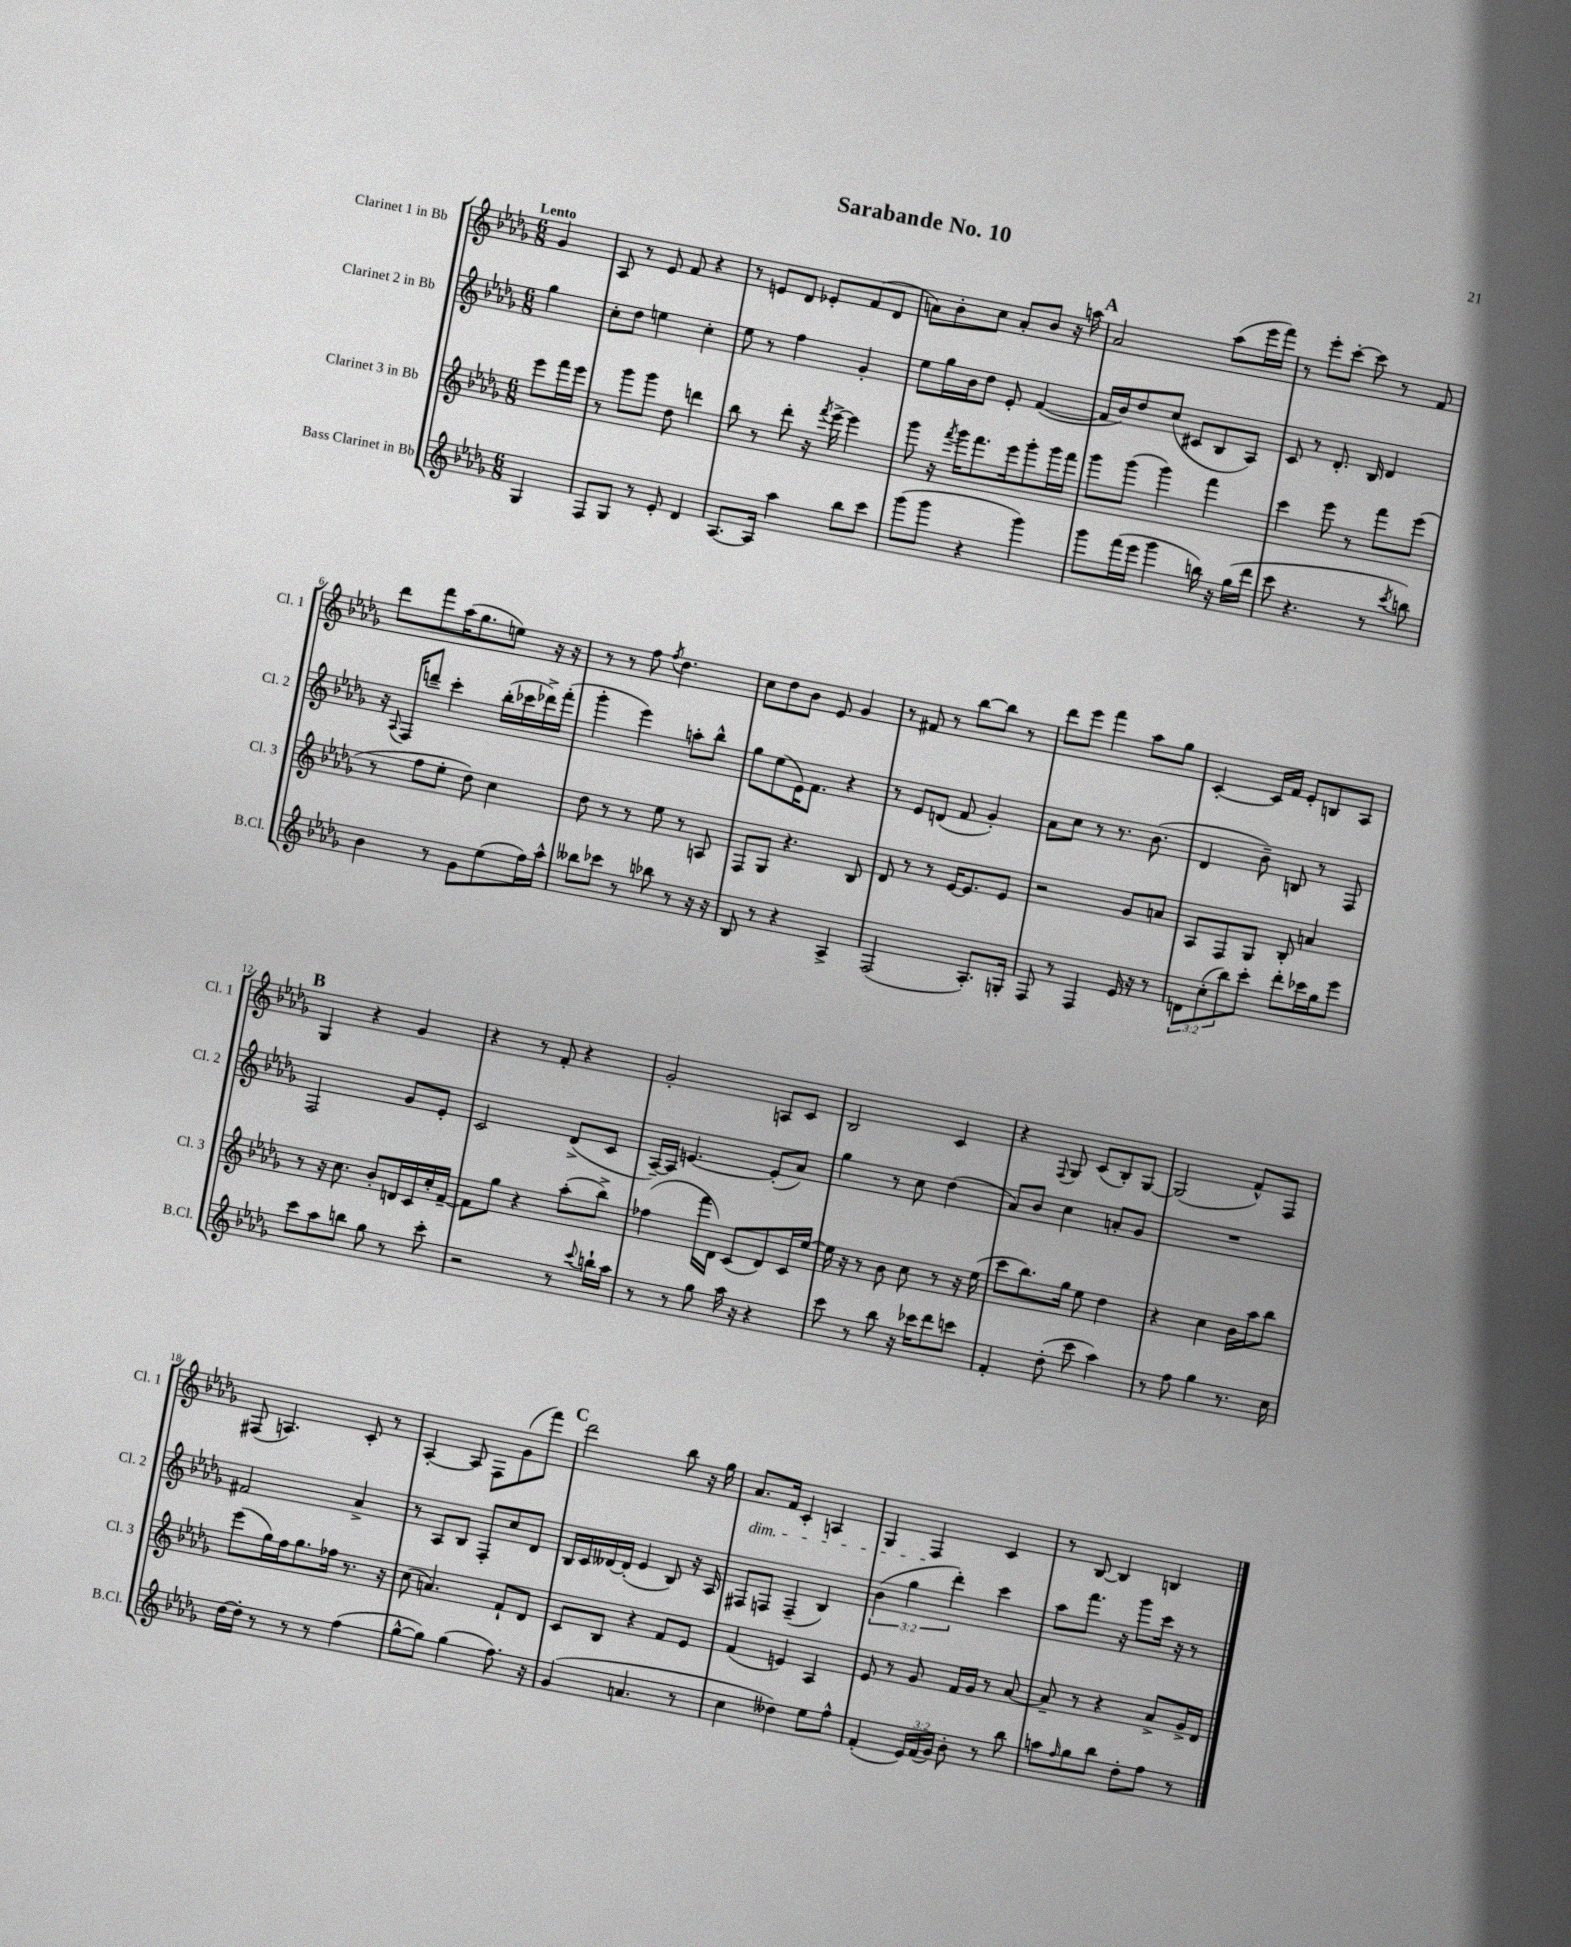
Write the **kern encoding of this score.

**kern	**kern	**kern	**kern
*staff4	*staff3	*staff2	*staff1
*clefG2	*clefG2	*clefG2	*clefG2
*k[b-e-a-d-g-]	*k[b-e-a-d-g-]	*k[b-e-a-d-g-]	*k[b-e-a-d-g-]
*M6/8	*M6/8	*M6/8	*M6/8
4G-	8eee-	4gg-	4g-
.	16fff	.	.
.	16eee-	.	.
=	=	=	=
8F	8r	8cc'	8A-
8G-	8ggg-	8dd-	8r
8r	8ggg-	4ee	8e-
8e-'	8dd-	.	8f
4d-	4ddd	4cc'	4r
=	=	=	=
[8.A-	8bb-	8ee-	8r
.	8r	8r	8e
16A-]	.	.	.
4aa-	8ddd-'	4ff	8d-
.	16r	.	8e-'
.	8qfff	.	.
.	[16eee-^	.	.
8bb-	4eee-]	4g-'	(8f
8ccc	.	.	8d-
=	=	=	=
(8ggg-	8ggg-	8ee-	8a)
8ggg-	16r	16gg-	8b-'
.	8qfff	.	.
.	16ggg-	16b-	.
4r	8.fff	8dd-	8cc
.	.	8e-'	8a'
.	16eee-	.	.
4ggg-)	8ggg-'	([4f	8b-
.	16ggg-	.	16r
.	16fff	.	16aa
=	=	=	=
8ggg-	8ggg-	16f]	2a-
.	.	16b-)	.
(16fff	(8ggg-	8dd-	.
16eee-	.	.	.
4ggg-	4ggg-)	(8cc	.
.	.	8c#	.
16bb)	4fff	8B-	(8aa-
16r	.	.	.
(16gg-	.	8A-)	16eee-
16ddd-	.	.	16fff)
=	=	=	=
8ccc	4ccc	8c	8r
4.r	.	8r	8eee-'
.	8eee-	8.d-'	[8ccc'
.	8r	.	8ccc]
.	.	16B-	.
8r	8fff	4d-	8r
8qccc	.	.	.
8bb)	(8eee-	.	8f
=	=	=	=
4b-	8r	16r	8ddd-
.	.	8qqA-	.
.	.	16F	.
.	8ff	8ddd~	8fff
8r	8ee-'	4ccc'	(16aa-
.	.	.	8.gg-
8g-	8dd-)	.	.
(8ee-	4cc	(16bb-'	8ee)
.	.	16ccc-	.
16ff)	.	16ddd-^)	16r
16aa-^^	.	(16fff'	16r
=	=	=	=
8bb--	8dd-	4ggg-'	8r
8ccc-	8r	.	8r
8r	8r	4eee-)	8ff
.	.	.	8qff
8bb-	8ee-	.	4.dd-
8r	8r	8aa'	.
16r	8A	8bb-^^	.
16r	.	.	.
=	=	=	=
8B-	8F	8gg-	8cc
8r	8G-	(8ee-	8dd-
4r	4.r	16e-)	8b-
.	.	8.f	.
.	.	.	8e-
4A-^	.	4r	4g-
.	8B-	.	.
=	=	=	=
(2F	8d-	8r	8r
.	8r	8e-	8f#
.	8r	(8d	8r
.	[16e-	8f	[8bb-
.	8.e-]	.	.
8.A-')	.	4g-')	8bb-]
.	8e-	.	8r
16G'	.	.	.
=	=	=	=
8F	2r	8a-	8ddd-
8r	.	8cc	8eee-
4F	.	8r	4fff
.	.	8.r	.
16e-	8g-	.	8aa-
16r	.	(8.b-	.
8r	8a	.	8gg-
=	=	=	=
12d	8A-	4d-	[4c'
(12cc'	.	.	.
.	8F	.	.
12bb-)	.	.	.
8ccc'	8G-	8b-~)	16c]
.	.	.	16f
8ddd-'	8B-'	8B	8e-'
16ccc-	4a	8r	8B
16gg-	.	.	.
8eee-	.	8F	8A-
=	=	=	=
8ccc	8r	2F	4G-
8aa-	16r	.	.
.	8.cc	.	.
8bb	.	.	4r
8gg-	8b-'	.	.
8r	16d	8g-	4g-
.	16c	.	.
8ccc'	16cc'	8e-'	.
.	[16f~	.	.
=	=	=	=
2r	8f]	2c	4r
.	8gg-	.	.
.	4r	.	8r
.	.	.	8f'
8r	(8aa-'	(8d-^	4r
8qqccc	.	.	.
16bb`	8bb-^)	8c	.
16aa-	.	.	.
=	=	=	=
8r	(4ff-	[16A-~)	2g-'
.	.	16A-]	.
8r	.	[4.e	.
8gg-	16fff	.	.
.	16d-)	.	.
16aa-	(8c	.	.
16r	.	.	.
4r	8d-)	(8e']	8A
.	16c	8a-)	8c
.	[16ee-	.	.
=	=	=	=
8ccc	16ee-]	4gg-	2B-
.	16r	.	.
8r	8r	.	.
8bb-	8b-	8r	.
16r	8cc	8cc	.
16ccc-	.	.	.
8ddd-	8r	(4dd-	4c
8ccc	16r	.	.
.	(16ee-	.	.
=	=	=	=
4f'	8ccc	8a-)	4r
.	8.bb-)	8b-	.
.	.	.	8qqF
(8dd-'	.	4cc	8G-
.	16gg-	.	.
8ccc	8ee-	.	(8c
4aa-)	4dd-	8a'	8B-')
.	.	8g-	[8G-
=	=	=	=
8r	4r	2.r	(2G-]
8ff	.	.	.
4gg-	4cc	.	.
8.r	16b-	.	8f^^)
.	16aa-	.	.
.	8bb-	.	8F
16cc	.	.	.
=	=	=	=
[16dd-	(8eee-	2f#	(8F#
16dd-']	.	.	.
8r	16gg-)	.	4.A)
.	16ff	.	.
8r	8.gg-	.	.
8r	.	.	.
.	16ff-	.	.
(4ff	8.r	4a-^	8c'
.	.	.	8r
.	16r	.	.
=	=	=	=
[8gg-^^	(8cc	8r	[4A-'
8gg-])	4.a)	8A-	.
(4gg-	.	8B-	8A-]
.	.	8F'	8F
8.ff)	8f`	8cc	(8g-
.	8d-	8d-	8fff)
16r	.	.	.
=	=	=	=
(4g-	8c	16B-	2ddd-
.	.	16c	.
.	8B-	[16d--	.
.	.	(16d--']	.
4.a	4r	4e-	.
.	8f	8B-)	8bb-
8r	8e-	16r	16r
.	.	16A-	16gg-
=	=	=	=
4cc	(4f	8F#	8.a-
.	.	8F	.
.	.	.	16f
4dd--)	4e)	(4F~	4c'
8ee-	4A-	4B-)	4A
8ff^^	.	.	.
=	=	=	=
(4f'	8e-	(6b-	4G-
.	8r	.	.
.	.	6gg-	.
24e-)	8g-	.	4F
(24f	.	.	.
24g-)	.	6ddd-')	.
8b-'	16f	.	.
.	16g-	.	.
8r	8r	4ccc	4c
8bb-	[8a-	.	.
=	=	=	=
8aa	8a-~]	8aa-	8r
16qqff	.	.	.
8gg-	8r	8.fff	[8B-
8bb-	4r	.	4B-]
.	.	16r	.
8dd-'	.	8ggg-	.
8ff	8a-^	16ccc	4B
.	.	16r	.
8r	16g-^	8r	.
.	16d-	.	.
==	==	==	==
*-	*-	*-	*-
